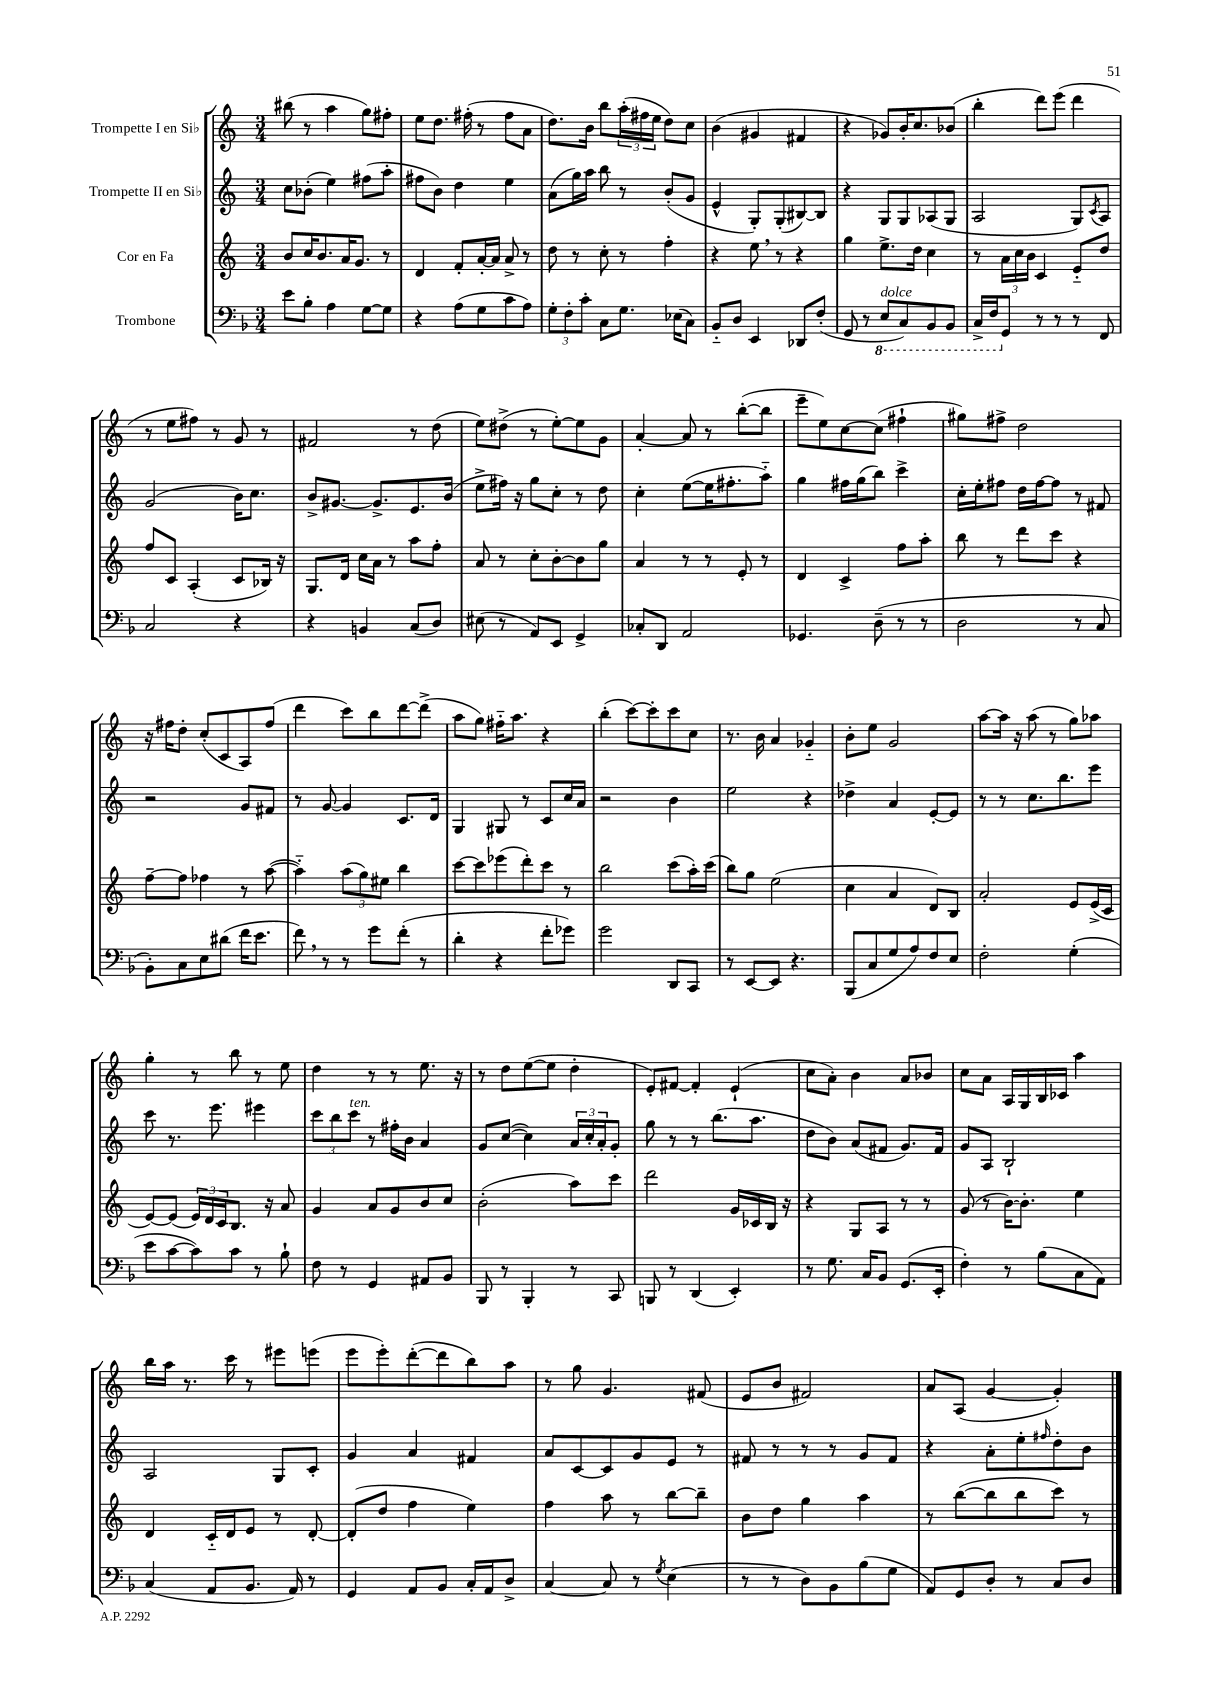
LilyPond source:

<<
\new StaffGroup <<
\new Staff = "s0" \with { instrumentName = "Trompette I en Sib" } {
    \clef treble \key c \major \numericTimeSignature \time 3/4
    bis''8( r8 a''4 g''8) fis''8-. |
    e''8 d''8. fis''16-.( r8 fis''8 a'8 |
    d''8.) b'16 b''8 \tuplet 3/2 { a''16-.( fis''16 e''16 } d''8) c''8 |
    b'4( gis'4 fis'4 |
    r4 ges'8) b'16-. c''8. bes'8( |
    b''4-. d'''8) e'''8( d'''4 |
    r8 e''8 fis''8) r8 g'8 r8 |
    fis'2 r8 d''8( |
    e''8) dis''8->( r8 e''8~-.) e''8 g'8 |
    a'4~-. a'8 r8 b''8~-.( b''8 |
    e'''8-- e''8) c''8~ c''8( fis''4-! |
    gis''8) fis''8-> d''2 |
    r16 fis''16 d''8-. c''8-.( c'8 a8) fis''8( |
    d'''4 c'''8) b''8 d'''8~ d'''8->( |
    a''8 g''8) fis''16-_ a''8. r4 |
    b''4-.( c'''8~) c'''8-. c'''8 c''8 |
    r8. b'16 a'4 ges'4-_ |
    b'8-. e''8 g'2 |
    a''8~ a''16 r16 a''8( r8 g''8) aes''8 |
    g''4-. r8 b''8 r8 e''8 |
    d''4 r8 r8 e''8. r16 |
    r8 d''8 e''8~( e''8 d''4-. |
    e'8-.) fis'8~ fis'4-. e'4-!( |
    c''8 a'8-.) b'4 a'8 bes'8 |
    c''8 a'8 a16 g16 b16 ces'16 a''4 |
    b''16 a''16 r8. c'''16 r8 eis'''8 e'''8( |
    e'''8 e'''8-.) d'''8~-.( d'''8 b''8) a''8 |
    r8 g''8 g'4. fis'8( |
    e'8 b'8 fis'2) |
    a'8 a8( g'4~ g'4-.) \bar "|." |
}
\new Staff = "s1" \with { instrumentName = "Trompette II en Sib" } {
    \clef treble \key c \major \numericTimeSignature \time 3/4
    c''8 bes'8-.( e''4) fis''8( a''8-. |
    fis''8 b'8) d''4 e''4 |
    a'8( g''16) a''16 b''8 r8 b'8-.( g'8 |
    e'4-^ g8-.) g8-.( bis8~) bis8 |
    r4 g8 g8 aes8( g8 |
    a2 g8) \acciaccatura { c'8 } a8 |
    g'2( b'16) c''8. |
    b'8-> gis'8.~ gis'8.-> e'8. b'16( |
    e''8-> fis''16) r16 g''8 c''8-. r8 d''8 |
    c''4-. e''8~( e''16 fis''8.-. a''8-_) |
    g''4 fis''16 g''16( b''8) c'''4-> |
    c''16-. e''16-. fis''8 d''16 fis''16~ fis''8 r8 fis'8 |
    r2 g'8 fis'8 |
    r8 g'8~ g'4 c'8. d'16 |
    g4 gis8 r8 c'8 c''16 a'16 |
    r2 b'4 |
    e''2 r4 |
    des''4-> a'4 e'8~-. e'8 |
    r8 r8 c''8. b''8. e'''8 |
    c'''8 r8. e'''8. eis'''4 |
    \tuplet 3/2 { c'''8 b''8 c'''8^\markup { \italic "ten." } } r8 fis''16-. b'16 a'4 |
    g'8 c''8~( c''4) \tuplet 3/2 { a'16 c''16-. a'16-. } g'8-. |
    g''8 r8 r8 b''8.( a''8. |
    d''8 b'8) a'8( fis'8 g'8.) fis'16 |
    g'8 a8 b2-! |
    a2 g8 c'8-. |
    g'4 a'4 fis'4 |
    a'8 c'8~ c'8 g'8 e'8 r8 |
    fis'8 r8 r8 r8 g'8 fis'8 |
    r4 a'8-. e''8-. \grace { fis''16 } d''8-. b'8 \bar "|." |
}
\new Staff = "s2" \with { instrumentName = "Cor en Fa" } {
    \clef treble \key c \major \numericTimeSignature \time 3/4
    b'8 c''16 b'8. a'16 g'8. r8 |
    d'4 f'8-. a'16~-. a'16 a'8-> r8 |
    d''8 r8 c''8-. r8 f''4-. |
    r4 e''8 \breathe r8 r4 |
    g''4 e''8.-> d''16 c''4 |
    r8 \tuplet 3/2 { a'16 c''16 b'16 } c'4 e'8-_ d''8 |
    f''8 c'8 a4-.( c'8 bes16) r16 |
    g8. d'16 c''16 a'16 r8 a''8 f''8-. |
    a'8 r8 c''8-. b'8~-. b'8 g''8 |
    a'4 r8 r8 e'8-. r8 |
    d'4 c'4-> f''8 a''8-. |
    b''8 r8 d'''8 c'''8 r4 |
    f''8~-- f''8 fes''4 r8 a''8~( |
    a''4-_) \tuplet 3/2 { a''8( g''8) eis''8 } b''4 |
    c'''8~ c'''8 ees'''8( d'''8-.) c'''8 r8 |
    b''2 c'''8( a''16-.) c'''16( |
    b''8) g''8 e''2( |
    c''4 a'4 d'8) b8 |
    a'2-. e'8 e'16->( c'16 |
    e'8~) e'8( \tuplet 3/2 { e'16) d'16 c'16 } b8. r16 a'8 |
    g'4 a'8 g'8 b'8 c''8 |
    b'2-.( a''8) c'''8 |
    d'''2 g'16 ces'16 b16 r16 |
    r4 g8 a8 r8 r8 |
    g'8( r8 b'16~) b'8.-. e''4 |
    d'4 c'16-_ d'16 e'8 r8 d'8~-. |
    d'8-.( d''8 f''4 e''4) |
    f''4 a''8 r8 b''8~ b''8-- |
    b'8 d''8 g''4 a''4 |
    r8 b''8~( b''8 b''8 c'''8) r8 \bar "|." |
}
\new Staff = "s3" \with { instrumentName = "Trombone" } {
    \clef bass \key f \major \numericTimeSignature \time 3/4
    e'8 bes8-. a4 g8~ g8 |
    r4 a8( g8 c'8 a8) |
    \tuplet 3/2 { g8-. f8-. c'8-. } c8 g8. ees16( c8) |
    bes,8-_ d8 e,4 des,8 f8-.( |
    g,8 r8 \ottava #-1 e,8^\markup { \italic "dolce" } c,8) bes,,8 bes,,8 |
    c,16-> f,16 \ottava #0 g,8 r8 r8 r8 f,8 |
    c2 r4 |
    r4 b,4 c8( d8) |
    eis8( r8 a,8) e,8 g,4-> |
    ces8-. d,8 a,2 |
    ges,4. d8--( r8 r8 |
    d2 r8 c8 |
    bes,8-.) c8 e8 dis'8( f'16 e'8. |
    f'8) \breathe r8 r8 g'8 f'8-.( r8 |
    d'4-. r4 f'8-. ges'8) |
    g'2 d,8 c,8 |
    r8 e,8~ e,8 r4. |
    bes,,8( c8 g8 a8) f8 e8 |
    f2-. g4-.( |
    e'8 c'8~ c'8) c'8 r8 bes8-! |
    f8 r8 g,4 ais,8 bes,8 |
    bes,,8 r8 bes,,4-. r8 c,8 |
    b,,8 r8 d,4( e,4-.) |
    r8 g8. c16 bes,8 g,8.( e,16-. |
    f4-.) r8 bes8( c8 a,8) |
    c4( a,8 bes,8. a,16) r8 |
    g,4 a,8 bes,8 c16-. a,16 d8-> |
    c4~ c8 r8 \acciaccatura { g8 } e4( |
    r8 r8 d8) bes,8 bes8( g8 |
    a,8) g,8 d8-. r8 c8 d8 \bar "|." |
}
>>
>>
\layout { \context { \Score \remove "Bar_number_engraver" } }
